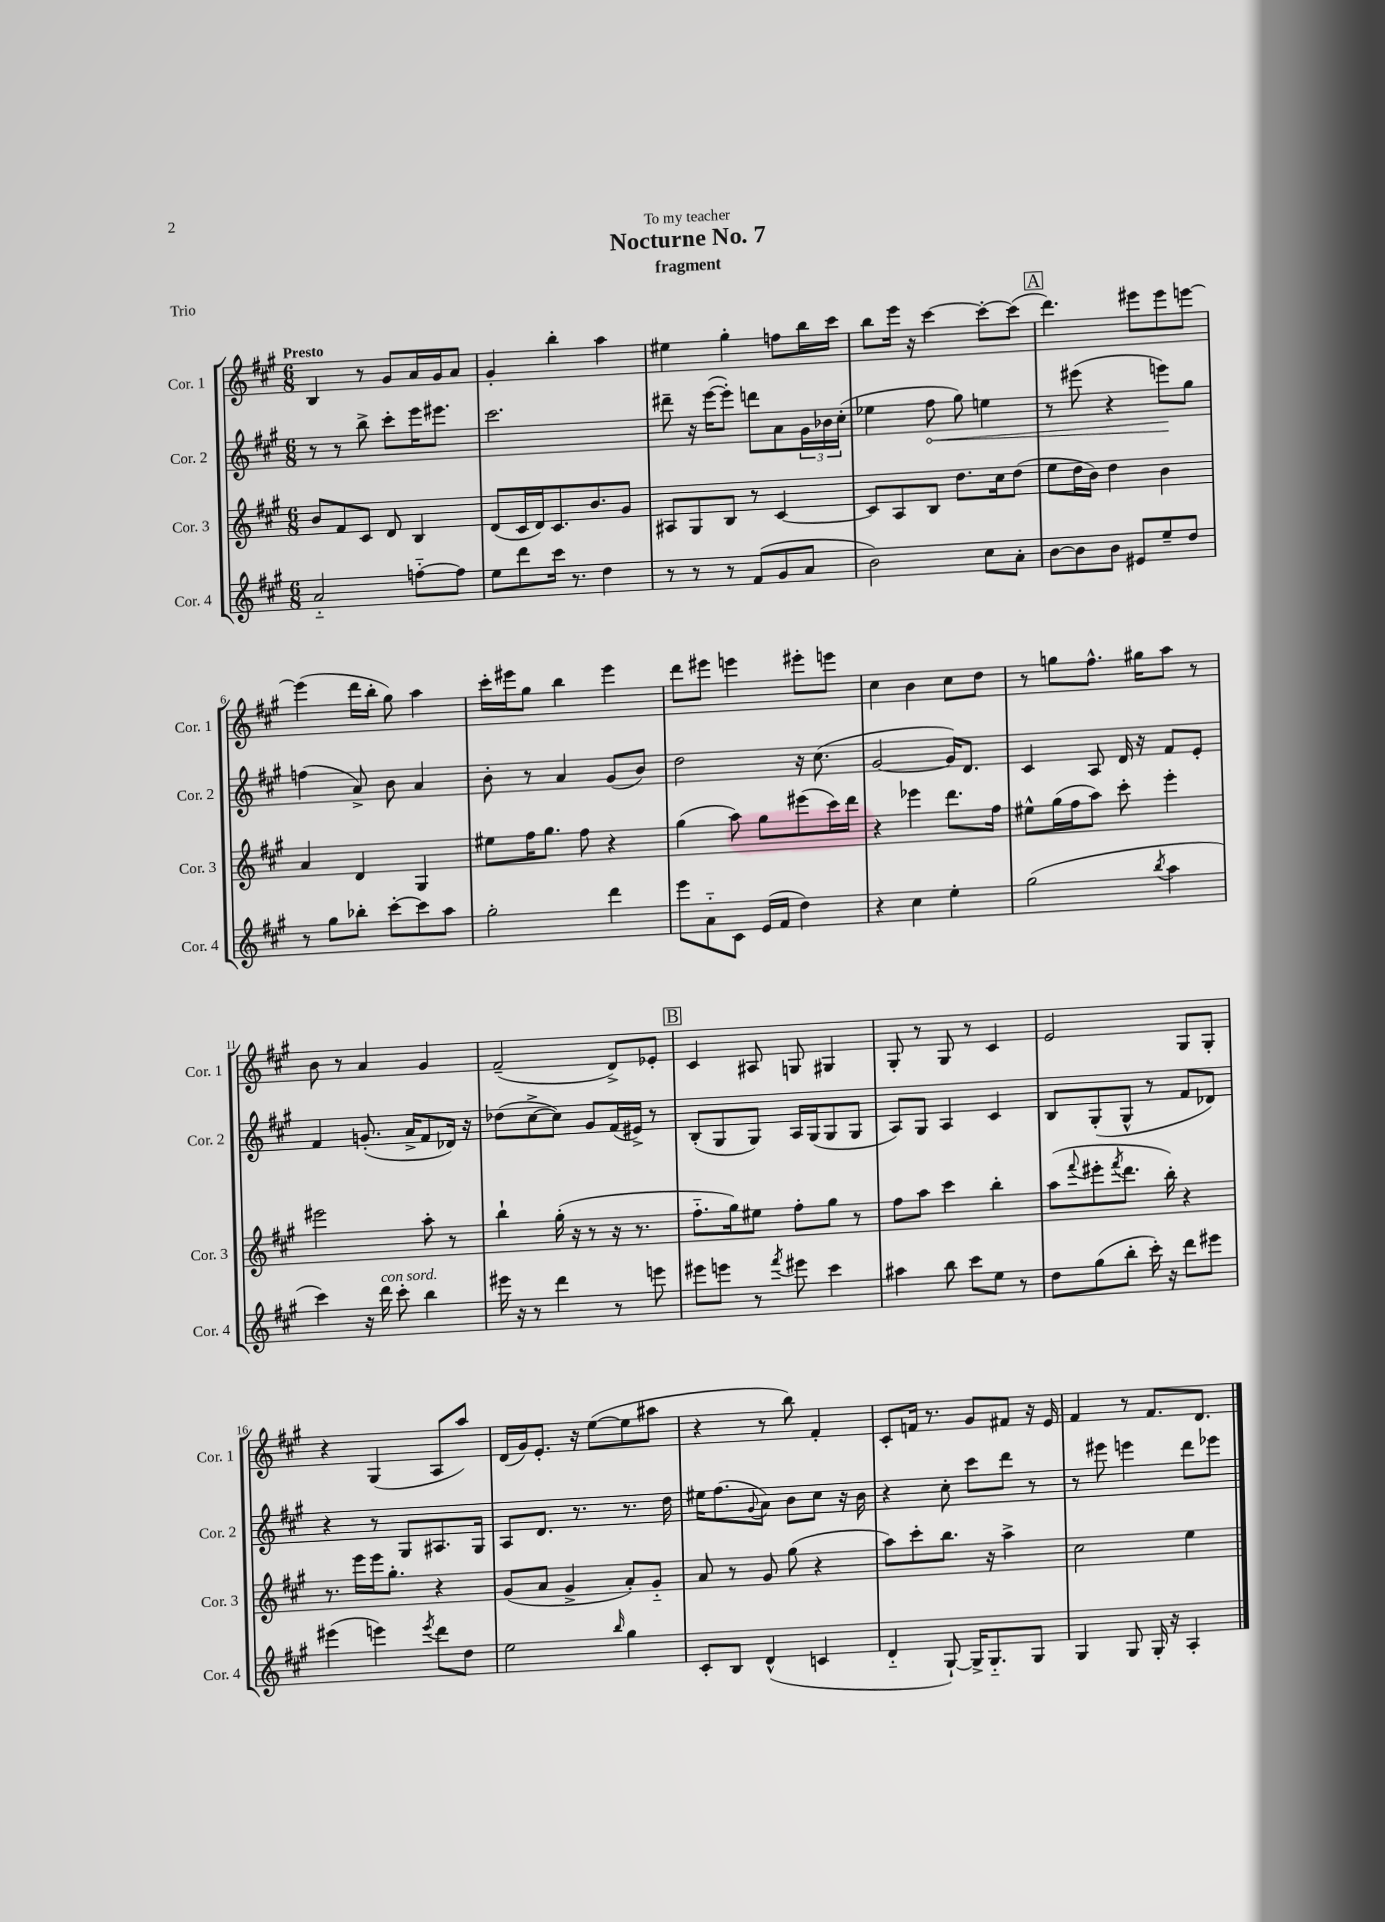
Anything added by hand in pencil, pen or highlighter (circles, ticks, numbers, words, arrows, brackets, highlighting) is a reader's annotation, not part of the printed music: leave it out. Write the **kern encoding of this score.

**kern	**kern	**kern	**kern
*staff4	*staff3	*staff2	*staff1
*clefG2	*clefG2	*clefG2	*clefG2
*k[f#c#g#]	*k[f#c#g#]	*k[f#c#g#]	*k[f#c#g#]
*M6/8	*M6/8	*M6/8	*M6/8
2a'~	8b	8r	4B
.	8f#	8r	.
.	8c#	8bb^	8r
.	8d	8ccc#'	8g#
[8ff'~	4B	16eee	16a
.	.	8.eee#	16g#
8ff]	.	.	8a
=	=	=	=
8ee	(8d	2.ccc#	4g#'
8ddd	16c#	.	.
.	16d)	.	.
16ccc#	8.c#	.	4bb'
8.r	.	.	.
.	8.b	.	.
4dd	.	.	4aa
.	8g#	.	.
=	=	=	=
8r	8A#	8ddd#~	4ee#
8r	8G#	16r	.
.	.	([16eee	.
8r	8B	8eee'])	4gg#'
(8f#	8r	8ddd	.
8g#	[4c#	8a	8ff
8a	.	24g#	16bb
.	.	24b-	.
.	.	.	16ccc#
.	.	(24cc#'	.
=	=	=	=
2b)	8c#]	4ee-	8bb
.	8A	.	16eee
.	.	.	16r
.	8B	8ff#	[4ccc#
.	8.dd	8gg#)	.
8cc#	.	4ee	8ccc#'_
.	16cc#	.	.
8a'	(8dd	.	(8ccc#]
=	=	=	=
[8b	8ee	8r	4.ddd)
8b]	16dd	(8eee#	.
.	16b)	.	.
8b	4dd	4r	.
8e#	.	.	8eee#
8ee~	4b	8eee)	8eee#
8dd	.	8gg#	[8eee
=	=	=	=
8r	4a	(4ff	(4eee]
8gg#	.	.	.
8bb-'	4d	8a^)	16ddd
.	.	.	16bb'
[8ccc#'	.	8b	8gg#)
8ccc#]	4G#	4a	4aa
8aa	.	.	.
=	=	=	=
2gg#'	8ee#	8b'	16ccc#'
.	.	.	16eee#
.	16ff#	8r	8gg#
.	8.gg#	.	.
.	.	4a	4bb
.	8ff#	.	.
4ddd	4r	(8g#	4eee#
.	.	8b)	.
=	=	=	=
8eee	(4gg#	2dd	8ddd
8a'~	.	.	8eee#
8c#	8aa)	.	4eee
(16e	8gg#	.	.
16f#	.	.	.
4dd)	(8eee#	16r	8eee#'
.	.	(8.cc#	.
.	16ccc#)	.	8eee
.	16ddd	.	.
=	=	=	=
4r	4r	[2g#	4cc#
4cc#	4eee-	.	4b
4ee'	8.ddd	16g#])	8cc#
.	.	8.d	.
.	.	.	8dd
.	16ff#	.	.
=	=	=	=
(2gg#	8ee#^^	4c#	8r
.	(16gg#	.	8gg
.	16ff#	.	.
.	8aa)	8A	8.ff#^^
.	8ccc#'	16d	.
.	.	16r	16gg#
8qbb	.	.	.
4aa	4eee'	8f#	8aa
.	.	8e'	8r
=	=	=	=
4ccc#)	2eee#	4f#	8b
.	.	.	8r
16r	.	(8.g'	4a
16ddd	.	.	.
8ccc#'	.	.	.
.	.	16a^	.
4bb	8aa'	8f#	4g#
.	8r	16d-)	.
.	.	16r	.
=	=	=	=
16eee#	4bb`	(8dd-	(2f#~
16r	.	.	.
8r	.	[8cc#^	.
4ddd	(16gg#'	8cc#])	.
.	16r	.	.
.	8r	8g#	.
8r	16r	(16f#	8d^)
.	8.r	16e#^)	.
8eee	.	8r	8e-'
=	=	=	=
8eee#	8.ff#'~	(8B'	4c#
8eee	.	8G#	.
.	16gg#)	.	.
8r	8ee#	8G#)	8A#
8qfff#	.	.	.
8eee#	8ff#'	16A	8G
.	.	(16G#	.
4ccc#	8gg#	8G#	4G#
.	8r	8G#	.
=	=	=	=
4aa#	8ff#	8A)	8G#'
.	8aa	8G#	8r
8bb	4ccc#	4A	8G#
8ccc#	.	.	8r
8ee	4bb'	4c#	4c#
8r	.	.	.
=	=	=	=
8dd	(8aa	8B	2e
.	8qqfff#	.	.
(8gg#	8eee#'	(8G#'	.
.	8qfff#	.	.
8bb'	8.ddd	8G#^^	.
16ccc#')	.	8r	.
16r	16bb')	.	.
8ddd	4r	8f#	8G#
8eee#	.	8d-)	8G#'
=	=	=	=
(4eee#	8.r	4r	4r
.	16eee	.	.
4eee)	16eee	8r	(4G#
.	8.gg#'	.	.
.	.	8G#	.
8qeee	.	.	.
8ddd	4r	8.A#	8A
8dd	.	.	8aa)
.	.	16G#	.
=	=	=	=
2ee	(8g#	8A	(16d
.	.	.	16g#)
.	8a	8.d	8.e'
.	4g#^	.	.
.	.	8.r	16r
.	.	.	([8ee
16qqbb	.	.	.
4gg#	8a')	8.r	8ee]
.	8g#'~	.	8aa#
.	.	16dd	.
=	=	=	=
8c#'	8a	16ee#	4r
.	.	(8.ff#	.
8B	8r	.	.
.	.	8qqg#	.
(4d^^	8g#	8a)	8r
.	(8gg#	8b	8bb)
4c	4r	8cc#	4f#'
.	.	16r	.
.	.	16b	.
=	=	=	=
4d'~	8aa)	4r	8c#'
.	8ccc#'	.	16f
.	.	.	8.r
[8G#`)	8.bb	8cc#'	.
16G#^]	.	8ccc#	8g#
8.G#'~	16r	.	.
.	4aa^	8ddd	8f#
8G#	.	8r	16r
.	.	.	16e
=	=	=	=
4G#	2cc#	8r	4f#
.	.	8eee#	.
8G#	.	4eee	8r
16G#'	.	.	8.f#
16r	.	.	.
4A'	4ee	8ddd	.
.	.	.	8.d
.	.	8eee-	.
==	==	==	==
*-	*-	*-	*-
